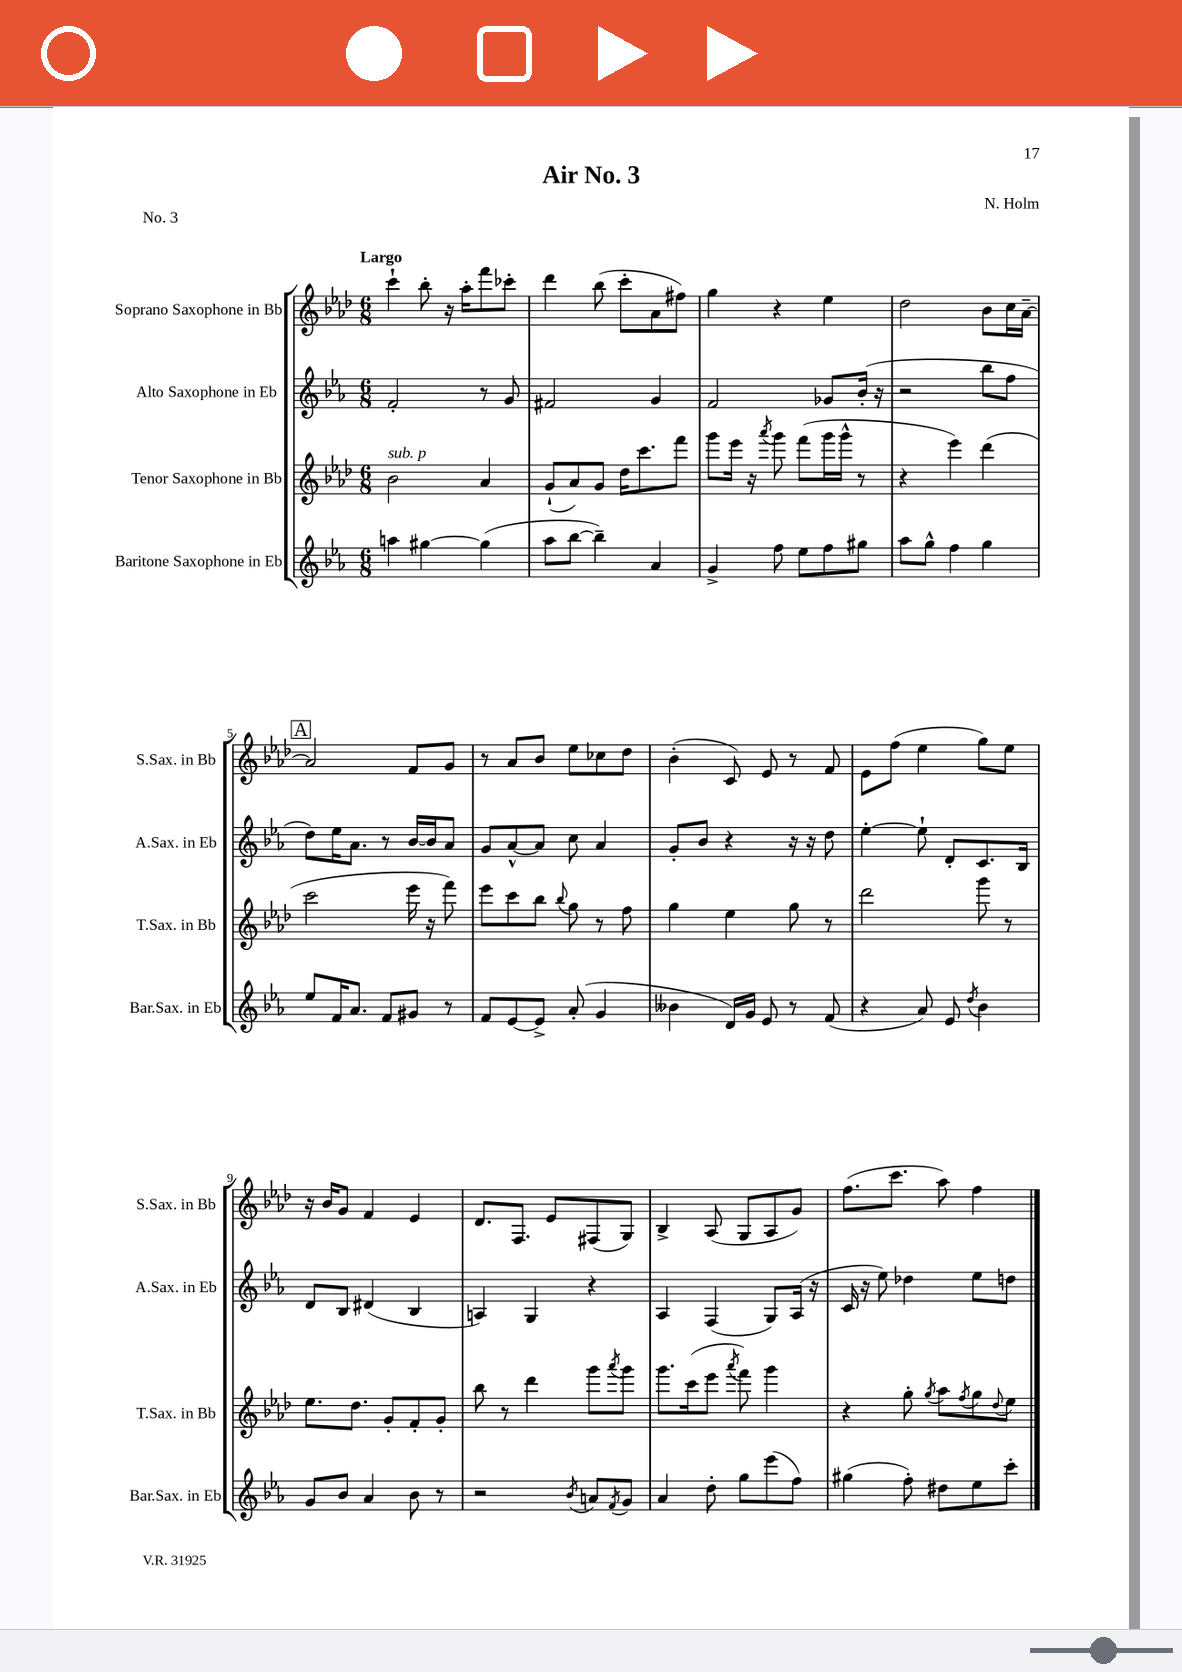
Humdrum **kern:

**kern	**kern	**kern	**kern
*staff4	*staff3	*staff2	*staff1
*clefG2	*clefG2	*clefG2	*clefG2
*k[b-e-a-]	*k[b-e-a-d-]	*k[b-e-a-]	*k[b-e-a-d-]
*M6/8	*M6/8	*M6/8	*M6/8
4aa	2b-	2f'	4ccc`
[4gg#	.	.	8bb-'
.	.	.	16r
.	.	.	16aa-'
(4gg#]	4a-	8r	8fff
.	.	8g	8ccc-'
=	=	=	=
8aa-	(8g`	2f#	4ddd-
[8bb-	8a-)	.	.
4bb-~])	8g	.	(8bb-
.	16dd-	.	8ccc'
.	8.ccc	.	.
4a-	.	4g	8a-
.	8fff	.	8ff#)
=	=	=	=
4g^	8ggg	2f	4gg
.	16eee-	.	.
.	16r	.	.
.	8qaaa-	.	.
8ff	8ggg	.	4r
8ee-	(8fff	.	.
8ff	16ggg	8g-	4ee-
.	16ggg^^	.	.
8gg#	8r	(16b-'	.
.	.	16r	.
=	=	=	=
8aa-	4r	2r	2dd-
8gg^^	.	.	.
4ff	4eee-)	.	.
4gg	(4ddd-	8bb-	8b-
.	.	8ff	16cc
.	.	.	[16a-~
=	=	=	=
8ee-	2ccc	8dd)	2a-]
16f	.	16ee-	.
8.a-	.	8.a-	.
8f	.	8r	.
8g#	16eee-	[16b-	8f
.	16r	16b-]	.
8r	8fff)	8a-	8g
=	=	=	=
8f	8eee-	8g	8r
[8e-	8ccc	[8a-^^	8a-
8e-^]	8bb-	8a-]	8b-
.	8qqbb-	.	.
(8a-'	8gg	8cc	8ee-
4g	8r	4a-	8cc-
.	8ff	.	8dd-
=	=	=	=
4b--	4gg	8g'	(4b-'
.	.	8b-	.
16d)	4ee-	4r	8c)
16g	.	.	.
8e-	.	.	8e-
8r	8gg	16r	8r
.	.	16r	.
(8f	8r	8dd	8f
=	=	=	=
4r	2ddd-	[4ee-'	8e-
.	.	.	(8ff
8a-)	.	8ee-`]	4ee-
8e-	.	8d'	.
8qdd	.	.	.
4b-	8ggg	8.c	8gg)
.	8r	.	8ee-
.	.	16B-	.
=	=	=	=
8g	8.ee-	8d	16r
.	.	.	16b-
8b-	.	8B-	8g
.	8.dd-	.	.
4a-	.	(4d#	4f
.	8g'	.	.
8b-	8f'	4B-	4e-
8r	8g'	.	.
=	=	=	=
2r	8bb-	4A)	8.d-
.	8r	.	.
.	.	.	8.F
.	4ddd-	4G	.
.	.	.	8e-
8qb-	.	.	.
8a	8ggg	4r	(8F#
8qf	8qaaa-	.	.
8g	8ggg	.	8G)
=	=	=	=
4a-	8.ggg	4A-	4B-^
.	(16ccc	.	.
8dd'	8eee-	(4F	(8A-
.	8qaaa-	.	.
8gg	8fff)	.	8G
(8eee-	4ggg	8G)	8A-
8ff)	.	(16A-	8g)
.	.	16r	.
=	=	=	=
(4gg#	4r	16c	(8.ff
.	.	16r	.
.	.	8ee-)	.
.	.	.	8.ccc
8ff')	8gg'	4dd-	.
.	8qgg	.	.
8dd#	8aa-	.	8aa-)
.	8qff	.	.
8ee-	8gg	8ee-	4ff
.	8qqdd-	.	.
8ccc'	8ee-	8dd	.
==	==	==	==
*-	*-	*-	*-
